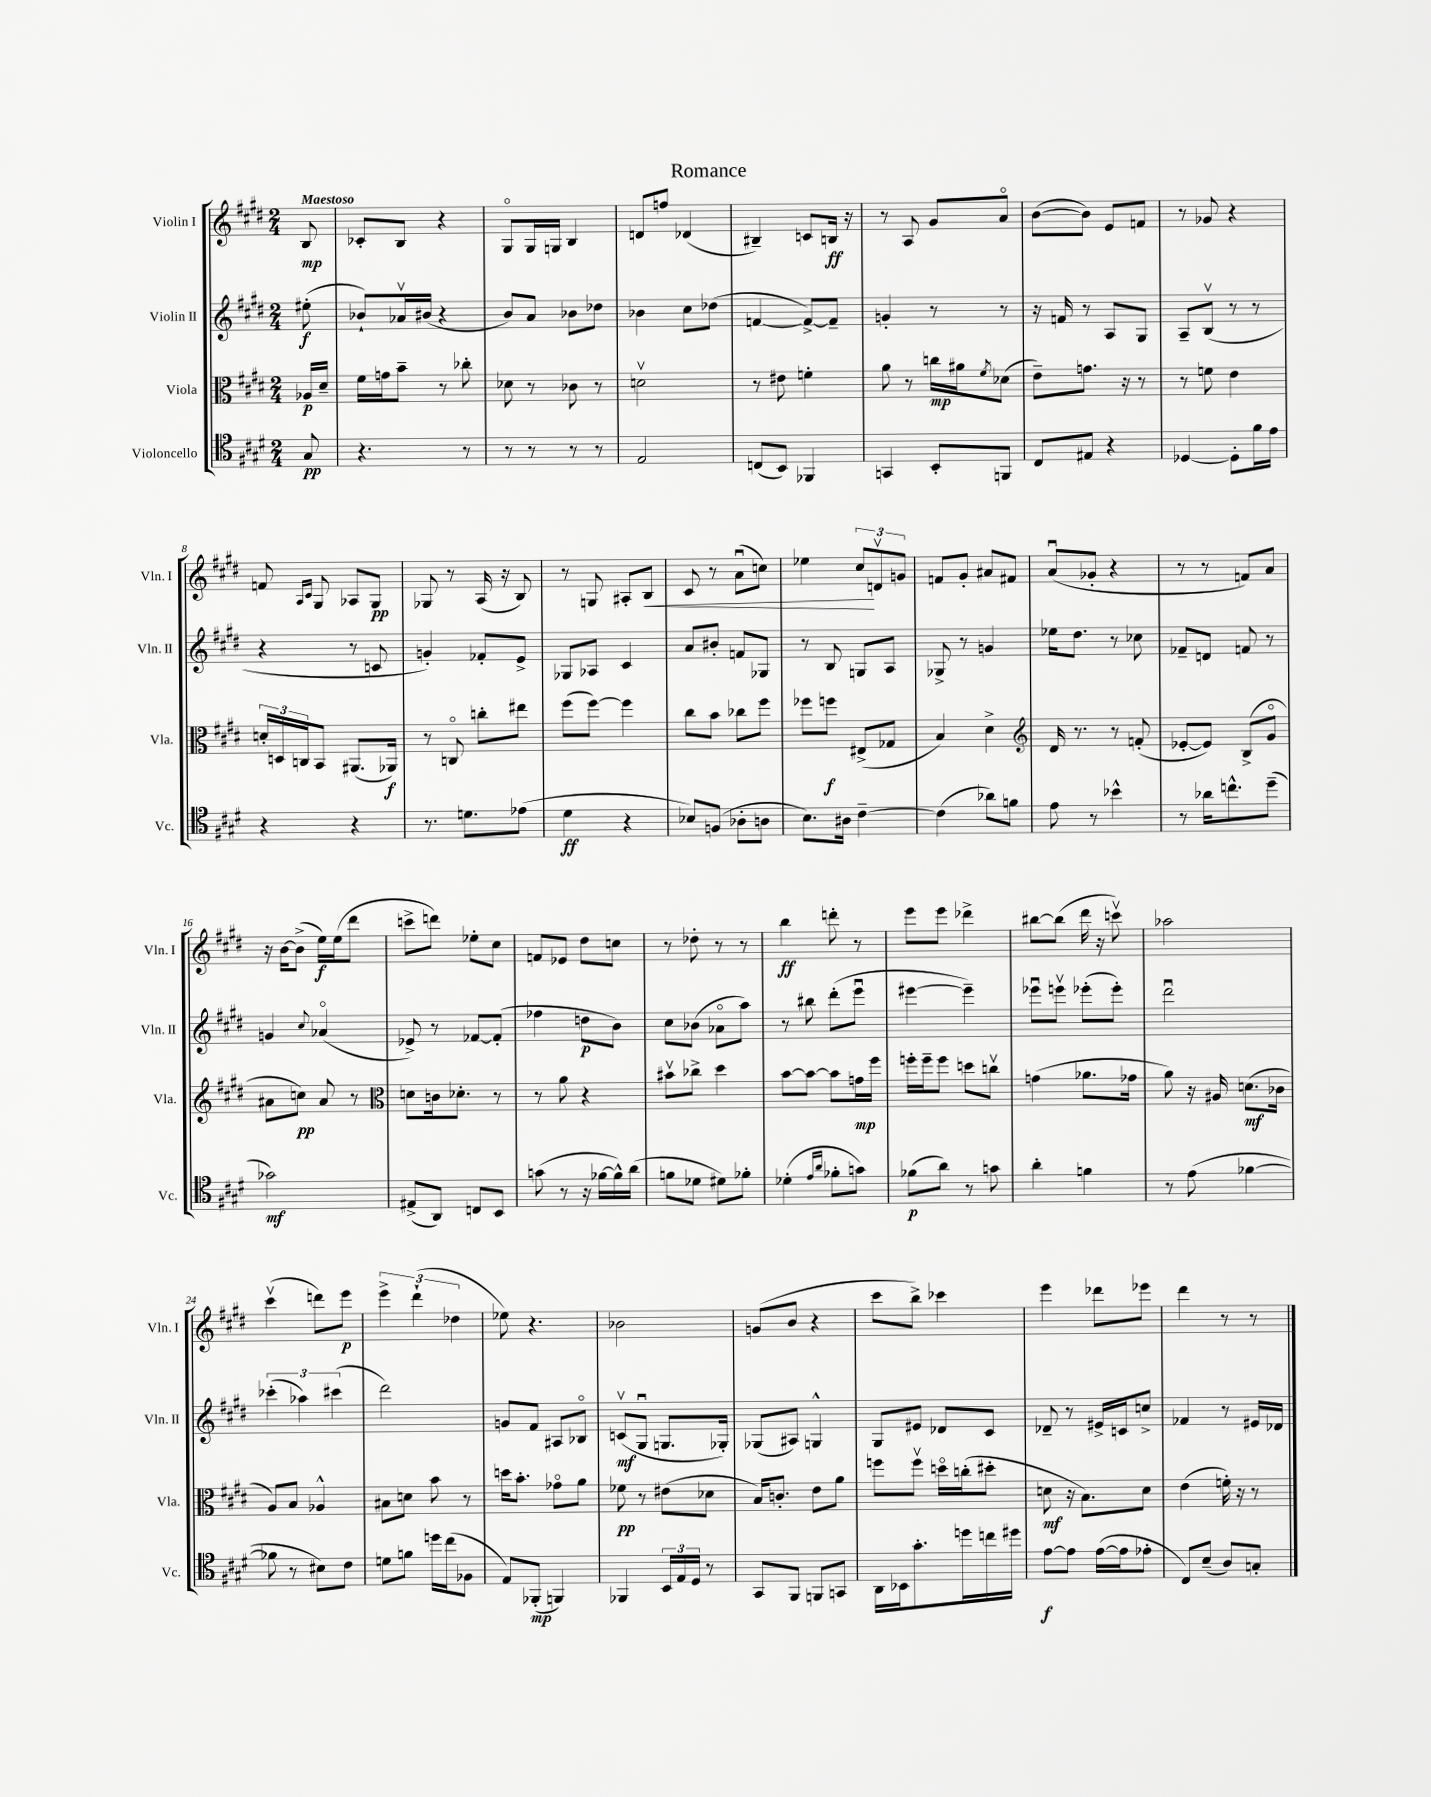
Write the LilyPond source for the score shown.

\header { title = "Romance" }
<<
\new StaffGroup <<
\new Staff = "s0" \with { instrumentName = "Violin I" shortInstrumentName = "Vln. I" } {
    \clef treble \key e \major \numericTimeSignature \time 2/4 \partial 8 \tempo "Maestoso"
    b8\mp |
    ces'8-. b8 r4 |
    gis8\flageolet gis16 g16 b4 |
    d'8 f''8 des'4( |
    bis4--) c'8 b16\ff r16 |
    r8 a8 gis'8 a'8\flageolet |
    b'8~( b'8) e'8 f'8 |
    r8 ges'8 r4 |
    f'8 \grace { a16 cis'16 } gis8 aes8 gis8\pp |
    ges8 r8 a16( r16 b8) |
    r8 g8 ais8-. b8\< |
    cis'8 r8 a'8\downbow( c''8) |
    ees''4 \tuplet 3/2 { cis''8\! d'8\upbow g'8 } |
    f'8 gis'8-. ais'8 fis'8 |
    a'8\downbow( ges'8-. r4 |
    r8 r8 f'8) a'8 |
    r16 b'16~ b'8->( e''16\f) e''16( dis'''8 |
    c'''8-> d'''8) ees''8-. cis''8 |
    f'8 ees'8 dis''8 c''8 |
    r8 des''8-. r8 r8 |
    b''4\ff d'''8-. r8 |
    e'''8 e'''8 des'''4-> |
    bis''8~ bis''8( dis'''16 r16 c'''8\upbow) |
    aes''2 |
    cis'''4\upbow( d'''8) e'''8\p |
    \tuplet 3/2 { e'''4-> dis'''4-!( des''4 } |
    ees''8) r4. |
    bes'2 |
    g'8( b'8 r4 |
    cis'''8 b''8->) ces'''4 |
    e'''4 des'''8 ees'''8 |
    dis'''4 r8 r8 \bar "|." |
}
\new Staff = "s1" \with { instrumentName = "Violin II" shortInstrumentName = "Vln. II" } {
    \clef treble \key e \major \numericTimeSignature \time 2/4 \partial 8
    eis''8-.\f( |
    bes'8-!) aes'16\upbow bis'16( r4 |
    b'8) a'8 bes'8 des''8 |
    bes'4 cis''8 des''8( |
    f'4~ f'8~->) f'8-- |
    g'4-. r8 r8 |
    r16 f'16 r8 a8 gis8 |
    a8-- b8\upbow( r8 r8 |
    r4 r8 c'8 |
    g'4-.) fes'8-. e'8-> |
    ges8 aes8 cis'4 |
    a'8 bis'8-. f'8 ges8 |
    r8 b8 g8 a8 |
    ges8-> r8 g'4 |
    ees''16 dis''8. r8 ces''8 |
    fes'8-- d'8 f'8 r8 |
    g'4 \appoggiatura { cis''8 } aes'4\flageolet( |
    ees'8->) r8 fes'8~ fes'8-.( |
    fes''4 d''8\p b'8) |
    cis''8 bes'8( aes'8\flageolet a''8) |
    r8 bis''8 dis'''8-.( e'''8\downbow |
    eis'''4~ eis'''4--) |
    ees'''8\downbow e'''8\upbow ees'''8-.( ees'''8-.) |
    dis'''2\downbow |
    \tuplet 3/2 { ces'''4-.( aes''4) cis'''4( } |
    dis'''2) |
    g'8 fis'8 ais8 bes8\flageolet |
    c'8\upbow\mf( gis8\downbow g8. ges16-.) |
    ges8( ais8) g4-^ |
    gis8 eis'8 des'8 cis'8 |
    des'8-- r8 eis'16-> c'16 c''8-> |
    fes'4 r8 eis'16 des'16 \bar "|." |
}
\new Staff = "s2" \with { instrumentName = "Viola" shortInstrumentName = "Vla." } {
    \clef alto \key e \major \numericTimeSignature \time 2/4 \partial 8
    aes16\p dis'16-- |
    fis'16 g'16 b'8-- r8 ces''8-. |
    des'8 r8 ces'8 r8 |
    d'2\upbow |
    r8 eis'8 f'4-. |
    a'8 r8 c''16\mp ais'16 \acciaccatura { fis'8 } des'8( |
    e'8--) g'8. r16 r8 |
    r8 f'8 e'4 |
    \tuplet 3/2 { d'16-. d16 c16 } b,8 ais,8.( aes,16\f) |
    r8 c8\flageolet c''8-. eis''8 |
    fis''8( fis''8~) fis''4 |
    cis''8 b'8 ces''8 fis''8 |
    fes''8 f''8\f eis8->( ges8 |
    b4) dis'4-> |
    \clef treble dis'16 r8. r8 f'8-.( |
    ees'8~-. ees'8) b8->( gis'8\flageolet |
    ais'8 c''8\pp) ais'8 r8 |
    \clef alto d'8 c'16 des'8.-. r8 |
    r8 a'8 r4 |
    bis'8\upbow ces''8-> dis''4 |
    b'8~ b'8~ b'8 g'16\mp fis''16 |
    f''16-. f''16-- f''8 d''8 c''8\upbow |
    g'4( aes'8. ges'16 |
    a'8) r16 ais16 d'8.\mf( ces'16 |
    a8) b8 aes4-^ |
    bis8 d'8 b'8 r8 |
    d''16 b'8.-. ges'8\flageolet a'8 |
    fes'8\pp r8 eis'8( des'8 |
    b16) c'8.-. e'8 a'8 |
    f''8 f''8\upbow d''16\flageolet c''16-.( dis''8-. |
    d'8\mf r16 b8.) d'8 |
    e'4( f'16-.) r16 r8 \bar "|." |
}
\new Staff = "s3" \with { instrumentName = "Violoncello" shortInstrumentName = "Vc." } {
    \clef tenor \key e \major \numericTimeSignature \time 2/4 \partial 8
    gis8\pp |
    r4. r8 |
    r8 r8 r8 r8 |
    e2 |
    c8( b,8) fes,4 |
    g,4 b,8-. f,8 |
    cis8 eis8 r4 |
    des4~ des8-. fis'16 e'16 |
    r4 r4 |
    r8. d'8. ees'8( |
    dis'4\ff r4 |
    bes8) f8( aes8-. a8 |
    b8.) ais16 cis'4~-- |
    cis'4( aes'8) f'8 |
    e'8 r8 bes'4-^ |
    r8 aes'16 c''8.-^ dis''8--( |
    ges'2\mf) |
    eis8->( a,8) c8 b,8 |
    g'8( r8 r16 fes'16~ fes'16-^) a'16( |
    f'8 des'8 dis'8) fes'8-. |
    des'4-.( \grace { e'16 a'16 } fes'8-. g'8) |
    fes'8\p( a'8) r8 g'8 |
    a'4-. f'4 |
    r8 e'8( fes'4~ |
    fes'8 r8 bis8) cis'8 |
    d'8 f'8 d''16 cis''16( fes8 |
    e8) fes,8-.\mp( f,4) |
    fes,4 \tuplet 3/2 { b,16 e16 dis16 } r8 |
    gis,8 fis,8 f,8 g,8 |
    a,16 bes,16 gis'8.-. d''16 c''16 dis''16 |
    e'8~\f e'8 e'16~( e'16 ees'8-. |
    cis8) b8--( a8) g8-. \bar "|." |
}
>>
>>
